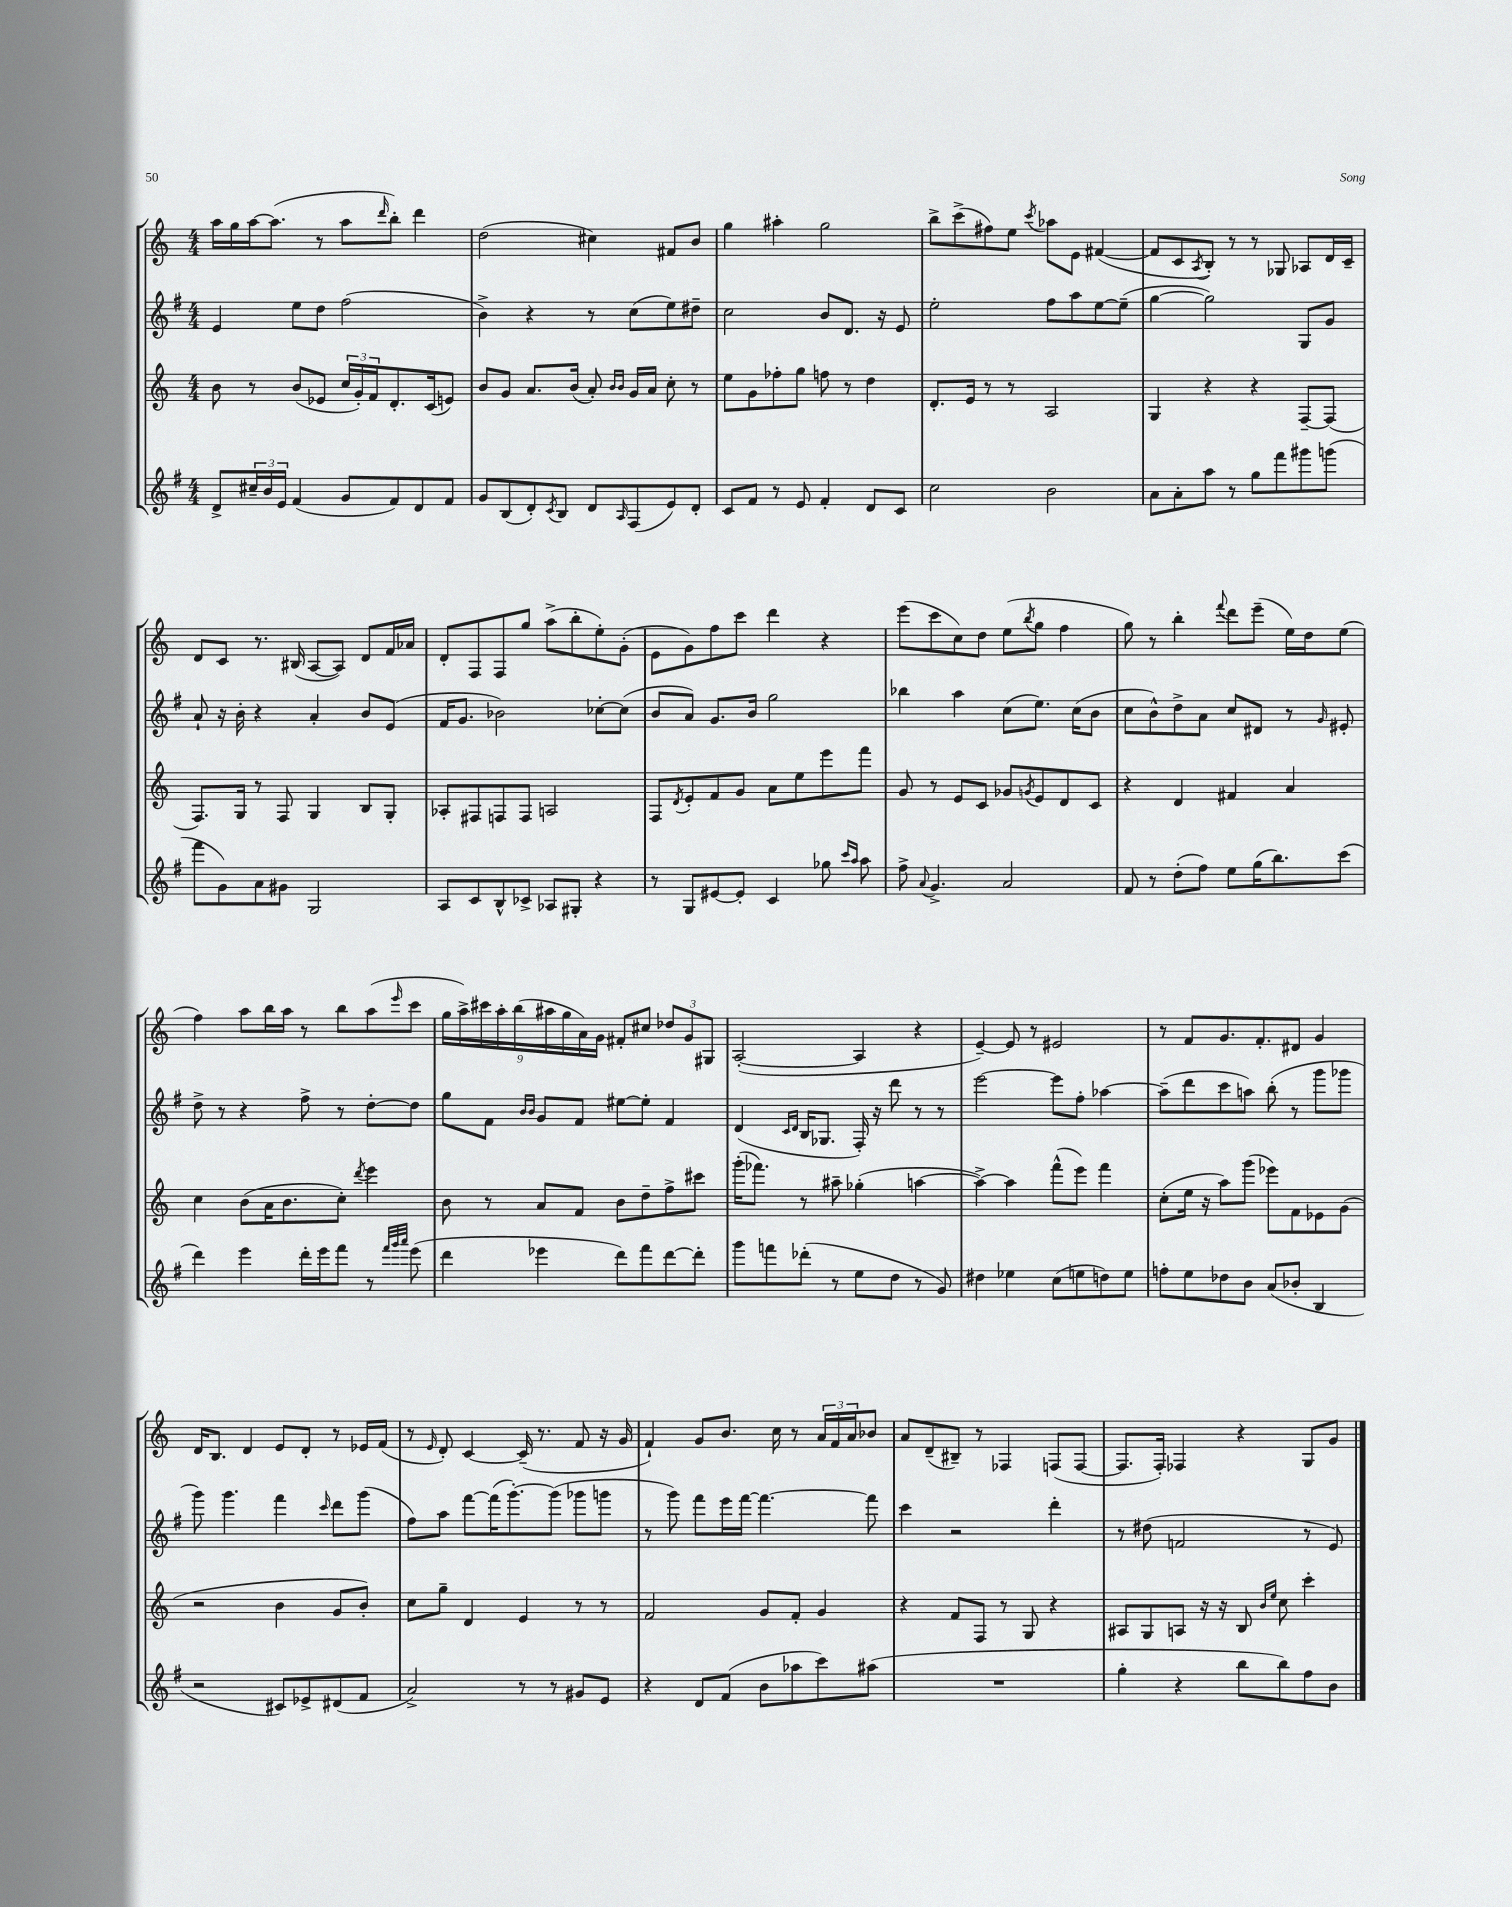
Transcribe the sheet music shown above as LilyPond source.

<<
\new StaffGroup <<
\new Staff = "s0" {
    \clef treble \key c \major \numericTimeSignature \time 4/4
    a''16 g''16 a''16~ a''8.( r8 a''8 \grace { d'''16 } b''8-.) d'''4 |
    d''2( cis''4) fis'8 b'8 |
    g''4 ais''4-. g''2 |
    b''8-> c'''8->( fis''8) e''8 \acciaccatura { c'''8 } aes''8 e'8 fis'4~( |
    fis'8 c'8 \acciaccatura { a8 } b8-.) r8 r8 ges8 aes8 d'16 c'16-- |
    d'8 c'8 r8. bis16( a8~ a8) d'8 f'16 aes'16 |
    d'8-. f8 f8 g''8 a''8->( b''8-. e''8-.) g'8-.( |
    e'8 g'8) f''8 c'''8 d'''4 r4 |
    e'''8( c'''8 c''8) d''8 e''8( \acciaccatura { b''8 } g''8 f''4 |
    g''8) r8 b''4-. \appoggiatura { f'''8 } d'''8 e'''8--( e''16) d''16 e''8( |
    f''4) a''8 b''16 a''16 r8 b''8 a''8( \grace { e'''16 } c'''8 |
    \tuplet 9/8 { g''16 a''16->) cis'''16 a''16-. b''16( ais''16 g''16 a'16) g'16 } fis'8-. cis''8 \tuplet 3/2 { des''8 g'8 gis8 } |
    a2~-.( a4 r4 |
    e'4~--) e'8 r8 eis'2 |
    r8 f'8 g'8. f'8.-. dis'8 g'4 |
    d'16 b8. d'4 e'8 d'8-. r8 ees'16 f'16( |
    r8 \grace { e'16 } d'8-.) c'4~ c'16--( r8. f'8 r16 g'16 |
    f'4-!) g'8 b'8. c''16 r8 \tuplet 3/2 { a'16 f'16 a'16 } bes'8 |
    a'8 d'8--( bis8--) r8 fes4 f8( f8~ |
    f8. f16-.) fes4 r4 g8 g'8 \bar "|." |
}
\new Staff = "s1" {
    \clef treble \key g \major \numericTimeSignature \time 4/4
    e'4 e''8 d''8 fis''2( |
    b'4->) r4 r8 c''8( e''8) dis''8-- |
    c''2 b'8 d'8. r16 e'8 |
    e''2-. fis''8 a''8 e''8~ e''8--( |
    g''4~ g''2) g8 g'8 |
    a'8-! r16 b'16-. r4 a'4-. b'8 e'8( |
    fis'16 g'8. bes'2) ces''8~-. ces''8( |
    b'8 a'8) g'8. b'16 g''2 |
    bes''4 a''4 c''8( e''8.) c''16( b'8 |
    c''8 b'8-^) d''8-> a'8 c''8 dis'8 r8 \grace { g'16 } eis'8-. |
    d''8-> r8 r4 fis''8-> r8 d''8~-. d''8 |
    g''8 fis'8 \grace { b'16 b'16 } g'8 fis'8 eis''8~ eis''8-. fis'4 |
    d'4( \grace { c'16 d'16 } b16 ges8. fis16-.) r16 d'''8 r8 r8 |
    e'''2~ e'''8 fis''8-. aes''4~ |
    aes''8--( d'''8 c'''8 a''8) b''8-.( r8 g'''8 ges'''8 |
    g'''8) g'''4. fis'''4 \grace { c'''16 } d'''8 g'''8( |
    fis''8) a''8 fis'''8~ fis'''16( g'''8.~-.) g'''8( ges'''8 g'''8 |
    r8 g'''8) fis'''8 e'''16 fis'''16~ fis'''4.~ fis'''8 |
    c'''4 r2 d'''4-. |
    r8 dis''8( f'2 r8 e'8) \bar "|." |
}
\new Staff = "s2" {
    \clef treble \key c \major \numericTimeSignature \time 4/4
    b'8 r8 b'8( ees'8 \tuplet 3/2 { c''16 g'16-.) f'16 } d'8.-. c'16( e'8) |
    b'8 g'8 a'8. b'16( a'8-.) \grace { b'16 b'16 } g'16 a'16 c''8-. r8 |
    e''8 g'8 fes''8-. g''8 f''8 r8 d''4 |
    d'8.-. e'16 r8 r8 a2 |
    g4 r4 r4 f8~-- f8( |
    f8.) g16 r8 f8 g4 b8 g8-. |
    aes8-. fis8 f8 f8 a2 |
    f8 \acciaccatura { d'8 } e'8-. f'8 g'8 a'8 e''8 e'''8 f'''8 |
    g'8 r8 e'8 c'8 ges'8 \acciaccatura { g'8 } e'8 d'8 c'8 |
    r4 d'4 fis'4 a'4 |
    c''4 b'8( a'16 b'8. c''8-.) \acciaccatura { d'''8 } e'''4 |
    b'8 r8 a'8 f'8 b'8 d''8-- f''8-> cis'''8 |
    g'''16-.( fes'''8.) r8 ais''8-- ges''4-.( a''4~ |
    a''4~->) a''4 f'''8-^( e'''8) f'''4 |
    c''8-.( e''16 r16 a''8) g'''8( ees'''8) f'8 ees'8 g'8( |
    r2 b'4 g'8 b'8-.) |
    c''8 g''8-- d'4 e'4 r8 r8 |
    f'2 g'8 f'8-. g'4 |
    r4 f'8 f8 r8 g8 r4 |
    ais8 g8 a8 r16 r16 b8 \grace { b'16 e''16 } c''8 c'''4-. \bar "|." |
}
\new Staff = "s3" {
    \clef treble \key g \major \numericTimeSignature \time 4/4
    d'8-> \tuplet 3/2 { cis''16-- b'16 e'16 } fis'4( g'8 fis'8) d'8 fis'8 |
    g'8 b8( d'8-.) \acciaccatura { c'8 } b8 d'8 \grace { a16 } fis8( e'8) d'8-. |
    c'8 fis'8 r8 e'8 fis'4-. d'8 c'8 |
    c''2 b'2 |
    a'8 a'8-. a''8 r8 g''8 fis'''8 gis'''8 g'''8( |
    fis'''8 g'8) a'8 gis'8 g2 |
    a8 c'8 b8-^ ces'8-> aes8 gis8-. r4 |
    r8 g8 eis'8~ eis'8-. c'4 ges''8 \grace { c'''16 a''16 } a''8 |
    fis''8-> \appoggiatura { a'8 } g'4.-> a'2 |
    fis'8 r8 d''8-.( fis''8) e''8 g''16( b''8.) c'''8( |
    d'''4) e'''4 d'''16-. e'''16 fis'''8 r8 \grace { fis'''32 g'''32 a'''32 } e'''8( |
    d'''4 ees'''4 d'''8) fis'''8 d'''8~ d'''8-. |
    g'''8 f'''8 des'''8-.( r8 e''8 d''8 r8 g'8) |
    dis''4 ees''4 c''8( e''8 d''8) e''8 |
    f''8-. e''8 des''8 b'8 a'8( bes'8-. b4 |
    r2 cis'8) ees'8-> dis'8( fis'8 |
    a'2->) r8 r8 gis'8 e'8 |
    r4 d'8 fis'8( b'8 aes''8 c'''8) ais''8( |
    R1 |
    g''4-. r4 b''8 b''8) fis''8 b'8 \bar "|." |
}
>>
>>
\layout { \context { \Score \remove "Bar_number_engraver" } }
